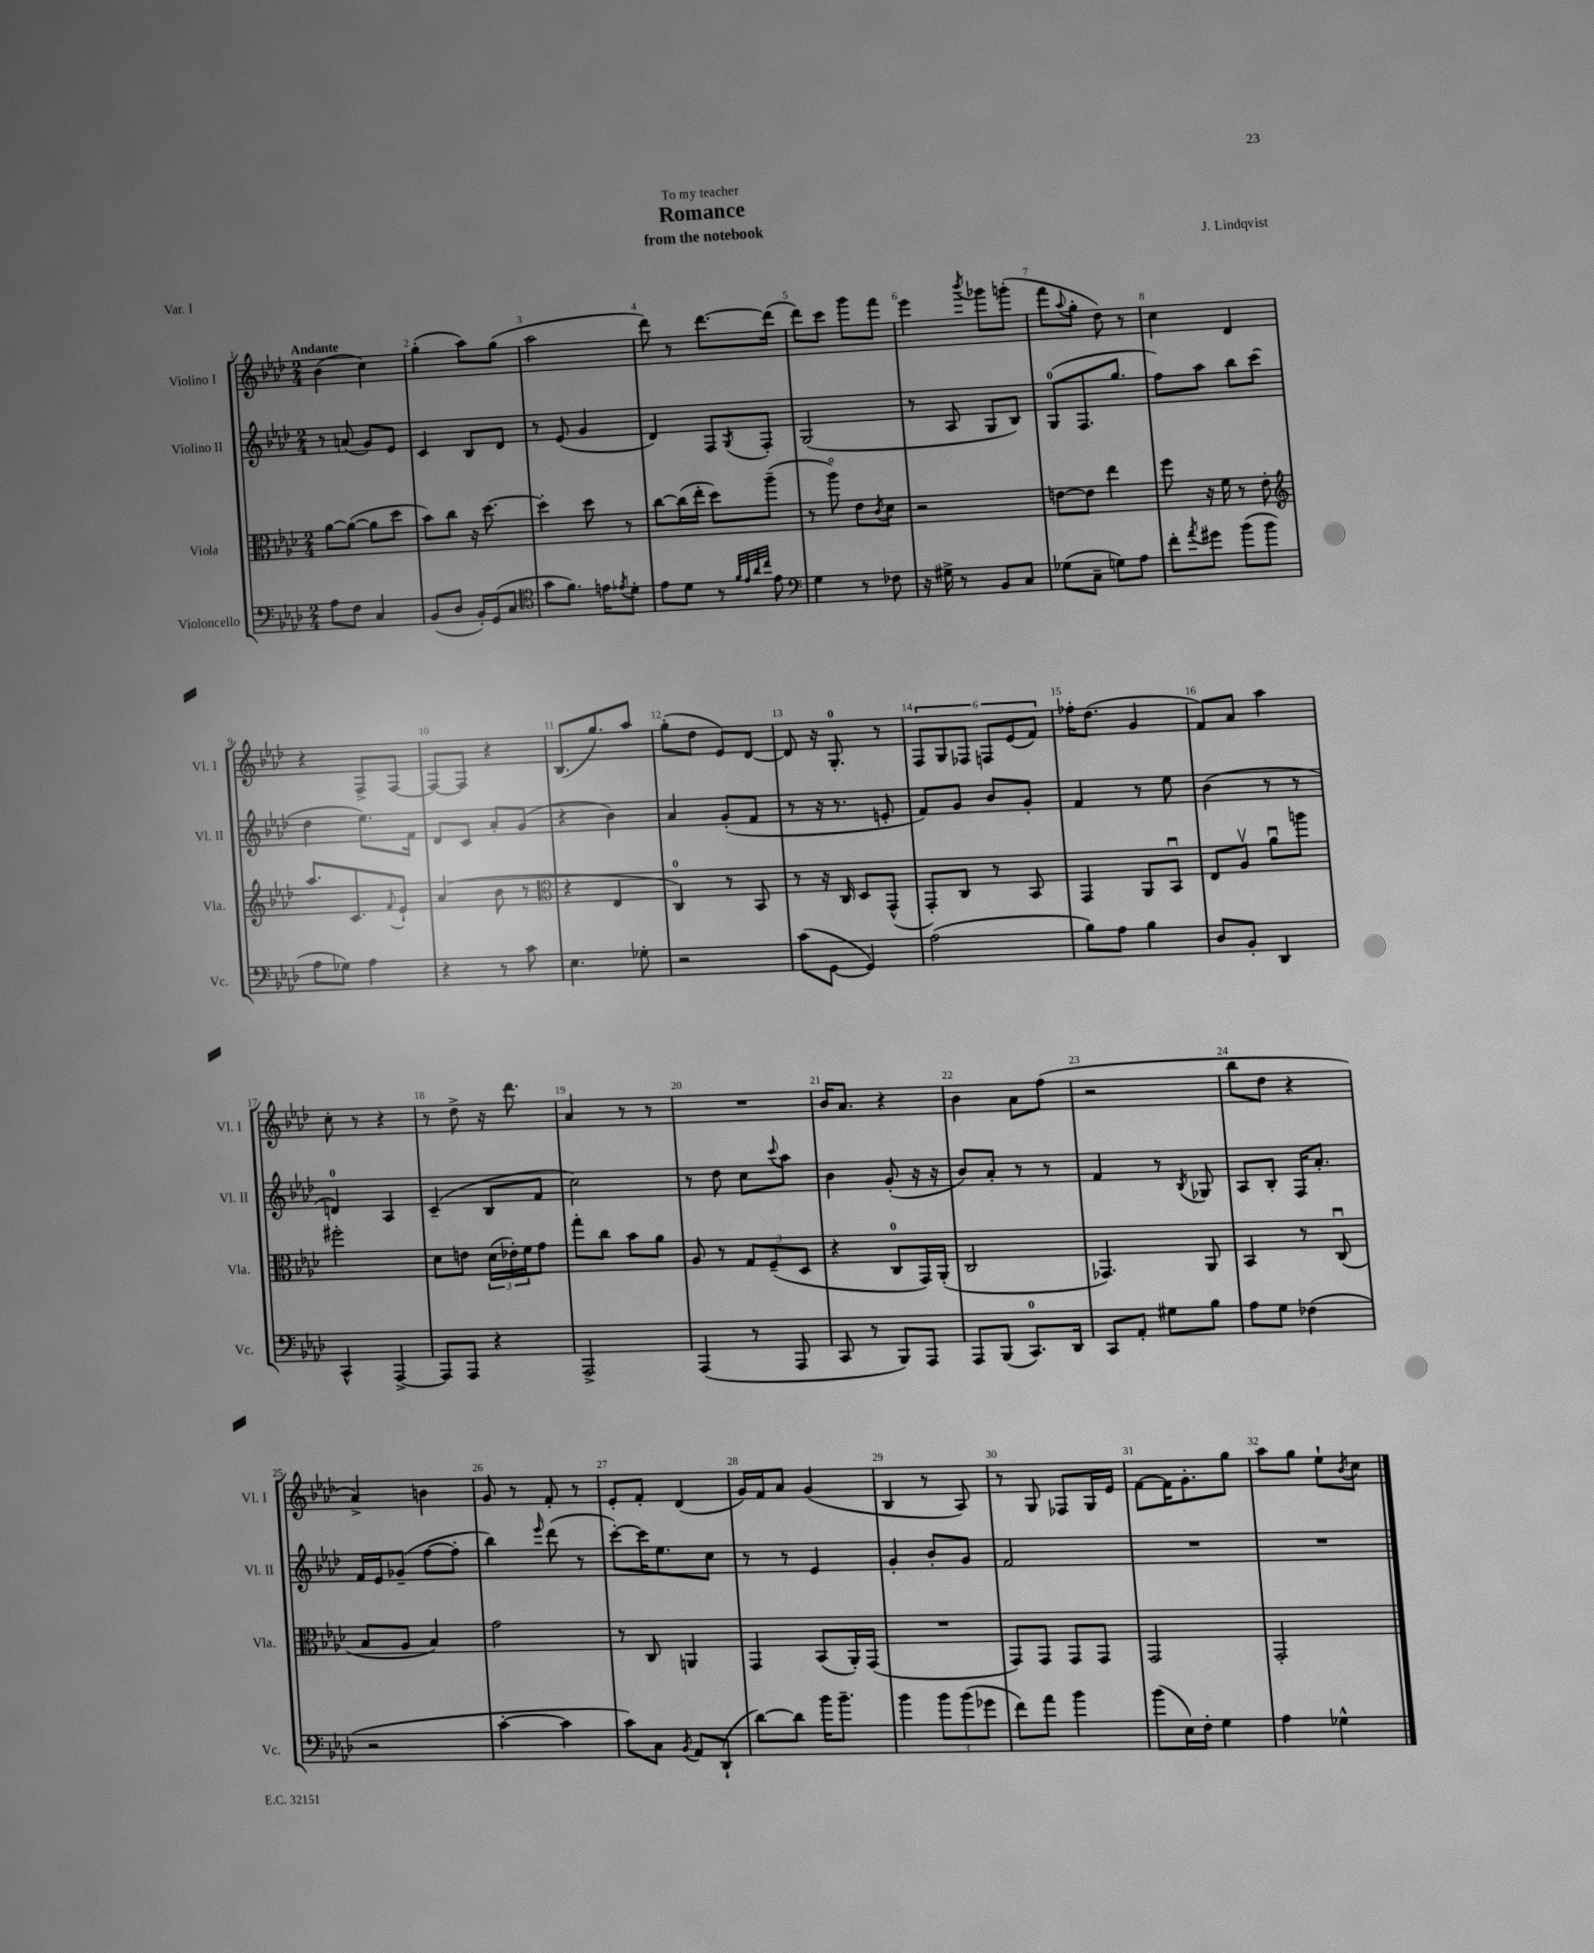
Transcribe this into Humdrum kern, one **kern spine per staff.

**kern	**kern	**kern	**kern
*staff4	*staff3	*staff2	*staff1
*clefF4	*clefC3	*clefG2	*clefG2
*k[b-e-a-d-]	*k[b-e-a-d-]	*k[b-e-a-d-]	*k[b-e-a-d-]
*M2/4	*M2/4	*M2/4	*M2/4
8A-\L	[8a-\L	8r	(4b-\
8F\J	(8a-\_J	(8a/	.
4C/	8a-\]L	8g/L)	4cc\)
.	8dd-\J	8e-/J	.
=	=	=	=
(8BB-/L	8b-\L)	4c/	(4gg'\
8D-/J	8cc\J	.	.
16BB-'/LL)	16r	8B-/L	8aa-\L)
(16GG/J	[8.dd-\	.	.
8C/J	.	8d-/J	(8gg\J
=	=	=	=
*clefC4	*	*	*
8g\L	4dd-'\]	8r	2aa-\
8.f\J)	.	(8e-/	.
.	8dd-\	4g/	.
16e\LK	.	.	.
8qe-/	.	.	.
8d-'\J	8r	.	.
=	=	=	=
8e-\L	[8cc\L	4d-/)	8ddd-\)
8d-\J	(16cc\]L	.	8r
.	16ee-'\JJ	.	.
8r	8dd-\L)	8F/L	[8.ddd-\L
32qqf/LLL	.	.	.
32qqe-/	.	.	.
32qqa-/	.	.	.
32qqcc/JJJ	.	8qG/	.
8e-\	(8aa-~\J	8F'/J	.
.	.	.	(16ddd-\]Jk
=	=	=	=
*clefF4	*	*	*
4G\	8r	(2G/	8ddd-\L)
.	8aa-o\)	.	8ccc\J
8r	8e-\L	.	8ggg\L
.	8qc/	.	.
8F-\	8d-\J	.	8fff\J
=	=	=	=
16r	2r	8r	4eee-\
16G#^\	.	.	.
8r	.	8A-/	.
.	.	.	8qbbb-/
8BB-/L	.	8G/L	8ggg-\L
8C/J	.	8B-/J)	(8ggg'\J
=	=	=	=
(8G-\L	[8e\L	(8G/L	8fff\L
.	.	.	8qqaa-/
8C~\J	8e\]J	8.F/	8gg'\J
8G\L)	4ee-\	.	8dd-\)
.	.	8.gg/J	.
8A-\J	.	.	8r
=	=	=	=
8f'\L	8ff\	8ff\L)	4cc\
8qa-/	.	.	.
8g#\J	16r	8aa-\J	.
.	16f\	.	.
(8b-\L	8r	8bb-\L	4d-/
8b-\J	8e-'\	(8ccc\J	.
=	=	=	=
*	*clefG2	*	*
8A-\L	8.aa-/L	4dd-\	4r
8G-\J)	.	.	.
.	8.c/	.	.
4A-\	.	8.ee-\L)	8F^/L
.	8qqf/	.	.
.	8e-`/J	.	[8F/J
.	.	16f\Jk	.
=	=	=	=
4r	(4a-/	8d-/L	8F/_L
.	.	8c/J	8F/]J
8r	8b-\	8a-'/L	4r
8c\	8r	(8g/J	.
=	=	=	=
*	*clefC3	*	*
4.E-\	4r	4r	(8.B-/L
.	.	.	8.gg/)
.	4E-/	4b-\)	.
8G-'\	.	.	8aa-/J
=	=	=	=
2r	4C/)	4a-/	(8gg'\L
.	.	.	8dd-\J
.	8r	(8g'/L	8e-/L)
.	8BB-/	8f/J	[8d-/J
=	=	=	=
(8c\L	8r	8r	8d-/]
[8GG\J	16r	16r	16r
.	16C/	8.r	8.G'/
4GG/])	8D-/L	.	.
.	(8GG^^/J	8e'/	8r
=	=	=	=
(2A-\	8GG'/L)	8f/L)	12F/L
.	.	.	12G/
.	8C/J	8g/J	.
.	.	.	12F-/J
.	8r	8b-/L	12F/L
.	.	.	(12e-/
.	8BB-/	8g'/J	.
.	.	.	12f/J)
=	=	=	=
8B-\L)	4GG/	4f/	16ff-'\LK
.	.	.	(8.dd-\J
8A-\J	.	.	.
4B-\	8AA-/L	8r	4g/
.	8BB-u/J	8ee-\	.
=	=	=	=
8D-/L	8E-/L	(4b-\	8f/L)
8BB-'/J	8A-v/J	.	8a-/J
4DD-/	8a-u\L	8r	4aa-\
.	8aa\J	8r	.
=	=	=	=
4CC^^/	2ff#'\	4d/)	8cc'\
.	.	.	8r
[4AAA-^/	.	4A-/	4r
=	=	=	=
8AAA-/]L	8d-\L	(4c~/	8r
8AAA-/J	8e\J	.	8dd-^\
4r	(24d-\LL	8B-/L	16r
.	24e-'\)	.	.
.	.	.	8.ddd-\
.	24f\J	.	.
.	8g\J	8f/J	.
=	=	=	=
2AAA-^/	8gg'\L	2cc\)	4a-/
.	8cc\J	.	.
.	8b-\L	.	8r
.	8a-\J	.	8r
=	=	=	=
(4AAA-/	8A-/	8r	2r
.	8r	8dd-\	.
8r	12G/L	8cc\L	.
.	(12F~/	.	.
.	.	8qqccc/	.
8AAA-/	.	8aa-\J	.
.	12D-/J	.	.
=	=	=	=
8CC/	4r	4b-\	16b-/LK
.	.	.	8.a-/J
8r	.	.	.
8BBB-/L)	8C/L	(8g'/	4r
8AAA-/J	16GG/L)	16r	.
.	(16AA-'/JJ	16r	.
=	=	=	=
8AAA-/L	2C/	8b-/L)	4b-\
(8BBB-/J	.	8a-'/J	.
8.CC/L)	.	8r	8a-\L
.	.	8r	(8ff\J
16DD-/Jk	.	.	.
=	=	=	=
8CC/L	4.GG-/)	4f/	2r
8AA-'/J	.	.	.
8G#\L	.	8r	.
.	.	8qB-/	.
8B-\J	8AA-/	8G-/	.
=	=	=	=
8A-\L	4BB-/	8A-/L	8bb-\L
8G\J	.	8B-'/J	8dd-\J
(4F-\	8r	16F/LK	4r
.	.	8.a-'/J	.
.	(8Cu/	.	.
=	=	=	=
2r	8B-/L	16f/LL	4a-^/)
.	.	16e-/J	.
.	8A-/J	(8g-~/J	.
.	4B-/)	[8ff\L	4b\
.	.	8ff'\]J	.
=	=	=	=
[4c'\	2g\	4bb-\)	8g/
.	.	.	8r
.	.	16qqeee-/	.
4c\]	.	(8ddd-\	8f'/
.	.	8r	8r
=	=	=	=
8c\L)	8r	[8ccc'\L)	8e-'/L
8C\J	8C/	16ccc\]K	8f'/J
.	.	8.ee-\	.
8qBB-/	.	.	.
8AA-/L	4AA/	.	(4d-/
(8DD-`/J	.	8cc\J	.
=	=	=	=
[8d-\L)	4GG/	8r	16g/LL)
.	.	.	16f/J
8d-\]J	.	8r	8a-/J
16b-\LK	(8BB-/L	4e-/	(4g/
8.b-~\J	.	.	.
.	16AA-'/L)	.	.
.	(16GG/JJ	.	.
=	=	=	=
4b-\	2r	4g'/	4B-/
12b-\L	.	8b-'/L	8r
(12b-\	.	.	.
.	.	8g/J	8A-/)
12g-\J	.	.	.
=	=	=	=
8f\L)	8GG/L)	2f/	8r
8a-\J	8GG/J	.	8G/
4b-\	8GG/L	.	8F-/L
.	8GG/J	.	16G/L
.	.	.	16e-/JJ
=	=	=	=
(8b-\L	2GG/	2r	[8f\L
16E-\L)	.	.	16f\]K
16F'\JJ	.	.	8.g'\
4G\	.	.	.
.	.	.	8gg\J
=	=	=	=
4A-\	2GG'/	2r	8aa-\L
.	.	.	8gg\J
4G-^^\	.	.	8ee-`\L
.	.	.	8qb-/
.	.	.	8cc\J
==	==	==	==
*-	*-	*-	*-
